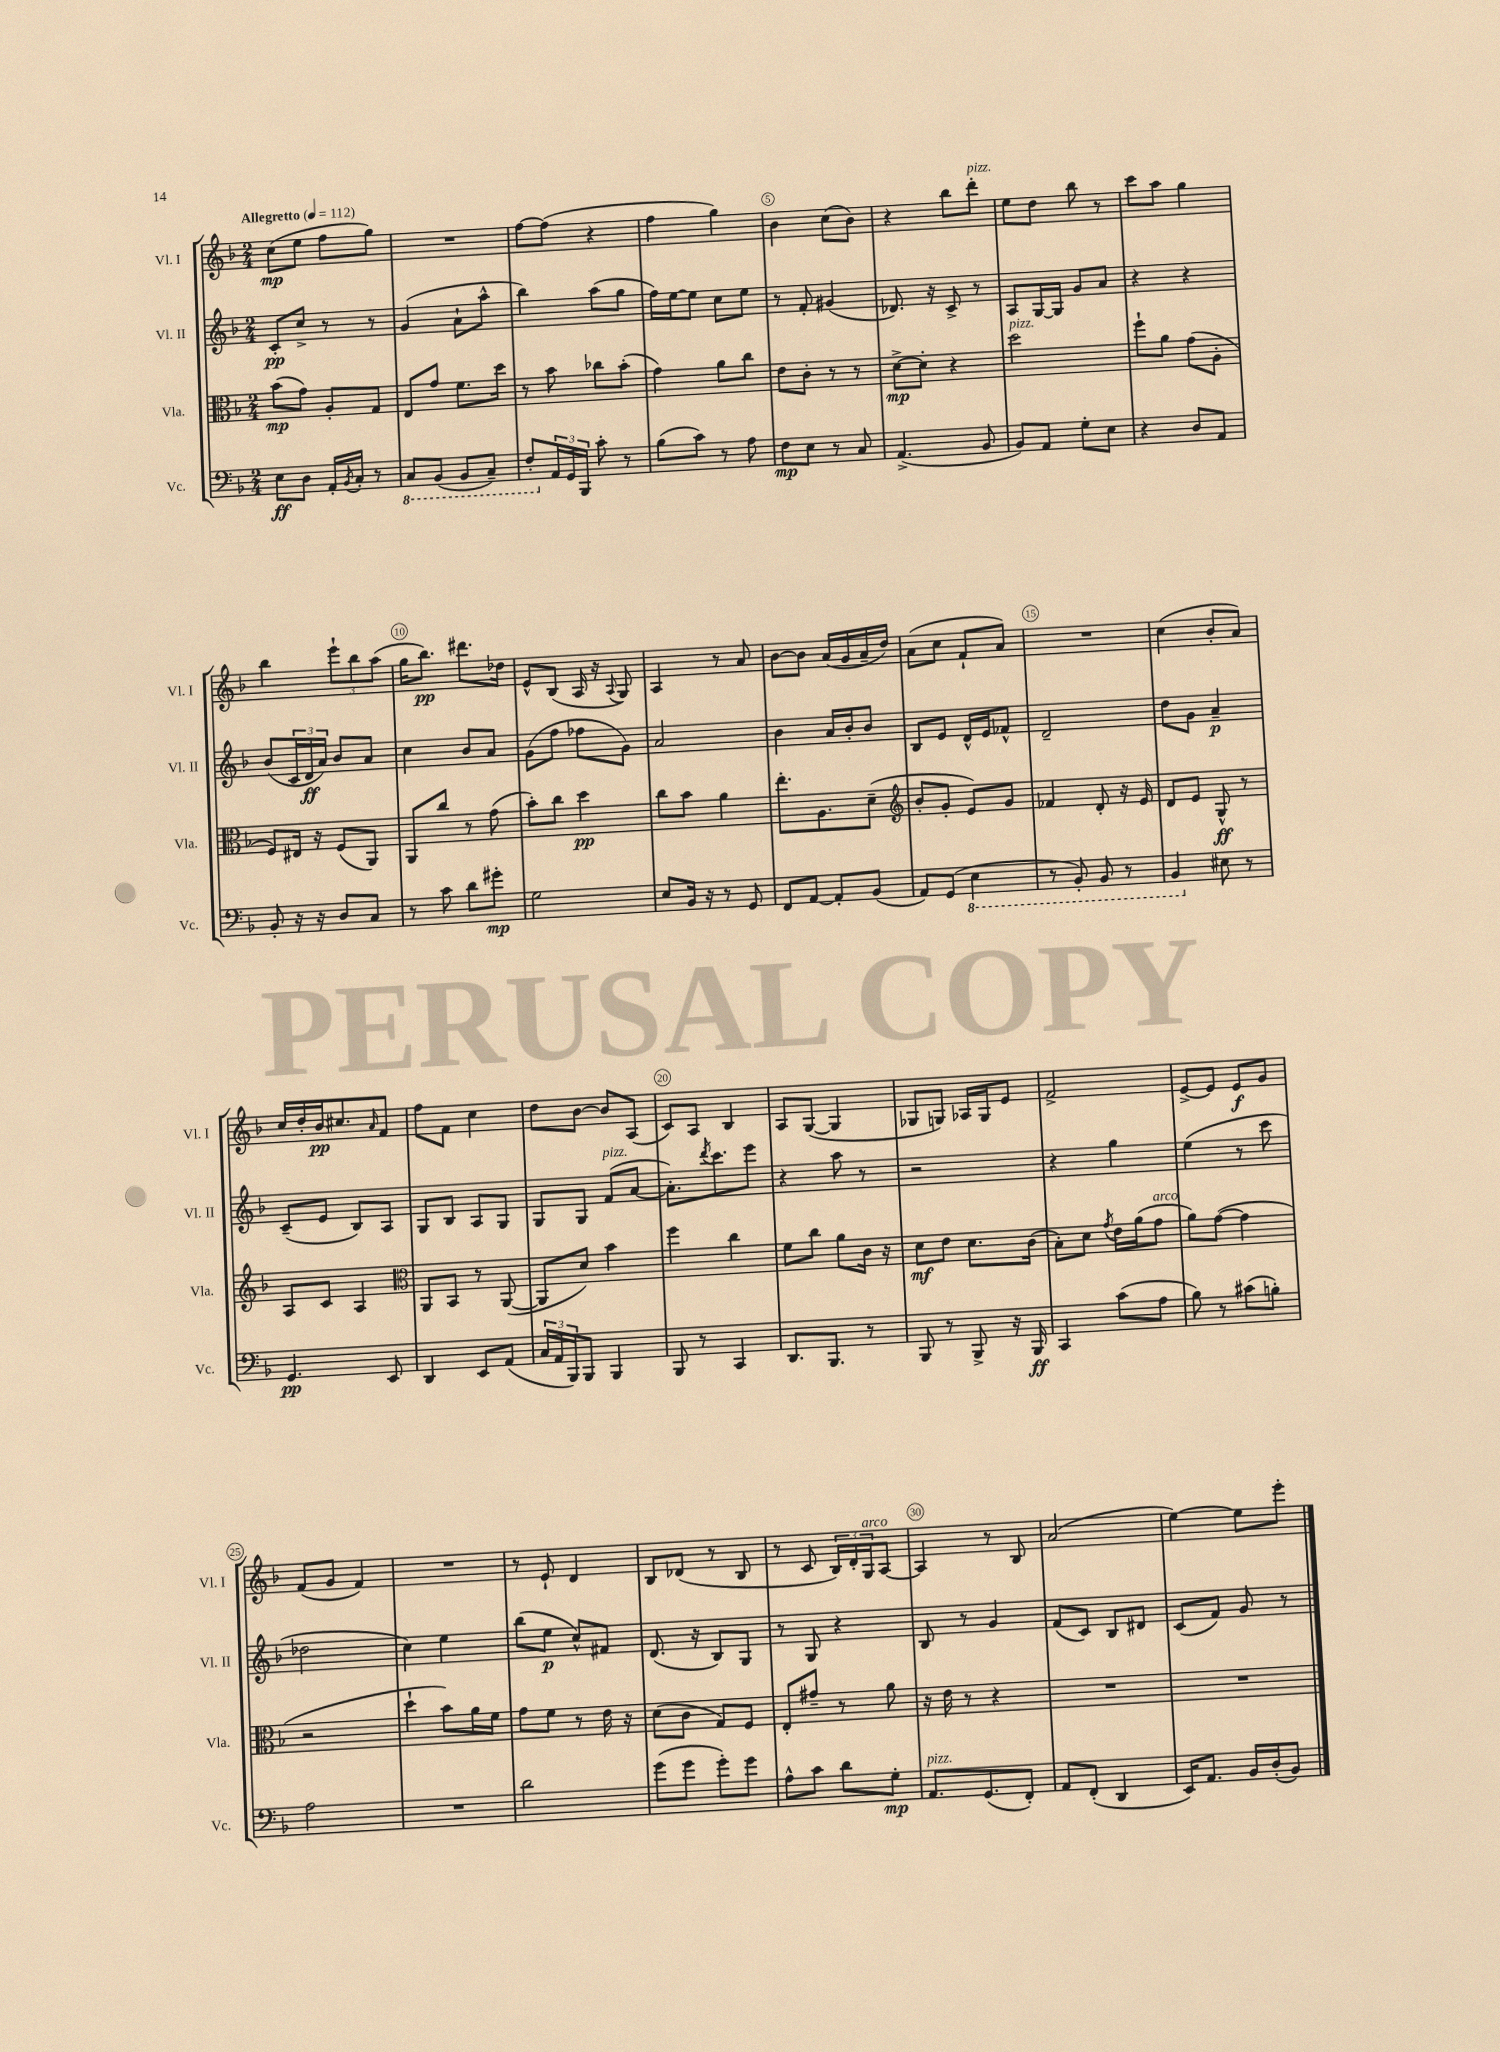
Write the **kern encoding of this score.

**kern	**dynam	**kern	**dynam	**kern	**dynam	**kern	**dynam
*part4	*part4	*part3	*part3	*part2	*part2	*part1	*part1
*staff4	*staff4	*staff3	*staff3	*staff2	*staff2	*staff1	*staff1
*I"Vc.	*	*I"Vla.	*	*I"Vl. II	*	*I"Vl. I	*
*I'Vc.	*	*I'Vla.	*	*I'Vl. II	*	*I'Vl. I	*
*clefF4	*	*clefC3	*	*clefG2	*	*clefG2	*
*k[b-]	*	*k[b-]	*	*k[b-]	*	*k[b-]	*
*M2/4	*	*M2/4	*	*M2/4	*	*M2/4	*
*MM112	*	*MM112	*	*MM112	*	*MM112	*
=1	=1	=1	=1	=1	=1	=1	=1
!	!	!	!	!	!	!LO:TX:a:B:t=Allegretto	!
8E\L	ff	(8b-\L	mp	8c'/L	pp	(8cc\L	mp
8D\J	.	8g\J)	.	8cc^/J	.	8ee\J	.
16AA'/LL	.	8A'/L	.	8r	.	8ff\L	.
8qBB-/	.	.	.	.	.	.	.
16C'/JJ	.	.	.	.	.	.	.
8r	.	8G/J	.	8r	.	8gg\J)	.
=2	=2	=2	=2	=2	=2	=2	=2
*8ba	*	*	*	*	*	*	*
8CC/L	.	8E/L	.	(4g/	.	2r	.
(8BBB-/J	.	8g/J	.	.	.	.	.
8BBB-/L	.	8.f\L	.	8a`\L	.	.	.
8CC~/J)	.	.	.	8aa^^\J	.	.	.
.	.	16dd\Jk	.	.	.	.	.
=3	=3	=3	=3	=3	=3	=3	=3
8FF'/L	.	8r	.	4bb-\)	.	[8ff\L	.
*X8ba	*	*	*	*	*	*	*
24AA/L	.	8b-\	.	.	.	(8ff\J]	.
24GG/	.	.	.	.	.	.	.
24BBB-/JJ	.	.	.	.	.	.	.
8c'\	.	8cc-X\L	.	(8aa\L	.	4r	.
8r	.	(8b-'\J	.	8gg\J	.	.	.
=4	=4	=4	=4	=4	=4	=4	=4
(8B-\L	.	4g\)	.	16ff\LL)	.	4ff\	.
.	.	.	.	[16ee\J	.	.	.
8c\J)	.	.	.	8ee\J]	.	.	.
8r	.	8a\L	.	8cc\L	.	4gg\)	.
8A\	.	8cc\J	.	8ee\J	.	.	.
=5	=5	=5	=5	=5	=5	=5	=5
8F\L	mp	8e\L	.	8r	.	4b-\	.
8E\J	.	8c'\J	.	8f'/	.	.	.
8r	.	8r	.	(4g#X/	.	(8cc\L	.
8C/	.	8r	.	.	.	8b-\J)	.
=6	=6	=6	=6	=6	=6	=6	=6
(4.AA^/	.	[8d^\L	mp	8.d-X/)	.	4r	.
.	.	8d'\J]	.	.	.	.	.
.	.	.	.	16r	.	.	.
.	.	4r	.	8c^/	.	8bb-\L	.
!	!	!	!	!	!	!LO:TX:a:i:t=pizz.	!
8BB-/	.	.	.	8r	.	8ddd'\J	.
=7	=7	=7	=7	=7	=7	=7	=7
!	!	!LO:TX:a:i:t=pizz.	!	!	!	!	!
8BB-/L)	.	2dd\	.	8A/L	.	8ee\L	.
8AA/J	.	.	.	[16G/L	.	8dd\J	.
.	.	.	.	16G/JJ]	.	.	.
8G'\L	.	.	.	8g/L	.	8bb-\	.
8E\J	.	.	.	8a/J	.	8r	.
=8	=8	=8	=8	=8	=8	=8	=8
4r	.	8ff`\L	.	4r	.	8ccc\L	.
.	.	8a\J	.	.	.	8aa\J	.
8D/L	.	(8g\L	.	4r	.	4gg\	.
8AA/J	.	8A'\J	.	.	.	.	.
!!LO:LB:g=z
=9	=9	=9	=9	=9	=9	=9	=9
8BB-'/	.	8F/L)	.	(8b-/L	.	4bb-\	.
16r	.	16E#X/Jk	.	24c/L	.	.	.
.	.	.	.	24d/	ff	.	.
16r	.	16r	.	.	.	.	.
.	.	.	.	24a/JJ)	.	.	.
8D/L	.	(8F/L	.	8b-/L	.	12eee`\L	.
.	.	.	.	.	.	12bb-\	.
8C/J	.	8AA/J)	.	8a/J	.	.	.
.	.	.	.	.	.	(12aa\J	.
=10	=10	=10	=10	=10	=10	=10	=10
8r	.	8AA/L	.	4cc\	.	16gg\KL	.
.	.	.	.	.	.	8.bb-\J)	pp
8c\	.	8cc/J	.	.	.	.	.
8d\L	.	8r	.	8b-/L	.	8.ddd#X\L	.
8g#X'\J	mp	(8g\	.	8a/J	.	.	.
.	.	.	.	.	.	16dd-X\Jk	.
=11	=11	=11	=11	=11	=11	=11	=11
2G\	.	8b-'\L)	.	(8g\L	.	8e^^/L	.
.	.	8cc\J	.	8ff\J	.	(8B-/J	.
.	.	4dd\	pp	8ff-X\L	.	16A/	.
.	.	.	.	.	.	16r	.
.	.	.	.	.	.	8qqA/	.
.	.	.	.	8g\J)	.	8G/)	.
=12	=12	=12	=12	=12	=12	=12	=12
8E/L	.	8cc\L	.	2a/	.	4A/	.
16BB-/Jk	.	8b-\J	.	.	.	.	.
16r	.	.	.	.	.	.	.
8r	.	4a\	.	.	.	8r	.
8GG/	.	.	.	.	.	8a/	.
=13	=13	=13	=13	=13	=13	=13	=13
8FF/L	.	8.ee'\L	.	4b-\	.	[8b-\L	.
[8AA/J	.	.	.	.	.	8b-\J]	.
.	.	8.A\	.	.	.	.	.
8AA'/L]	.	.	.	16a/LL	.	(16a/LL	.
.	.	.	.	16b-'/J	.	16g/	.
(8BB-/J	.	(8d~\J	.	8b-/J	.	16a~/	.
.	.	.	.	.	.	16dd/JJ)	.
=14	=14	=14	=14	=14	=14	=14	=14
*	*	*clefG2	*	*	*	*	*
8AA/L)	.	8b-'/L	.	8B-/L	.	(8a\L	.
(8GG/J	.	8g'/J	.	8e/J	.	8cc\J	.
*8ba	*	*	*	*	*	*	*
4EE\	.	8e/L)	.	16d^^/LL	.	8f`/L	.
.	.	.	.	16e/J	.	.	.
.	.	8g/J	.	8f-X^^/J	.	8a/J)	.
=15	=15	=15	=15	=15	=15	=15	=15
8r	.	4f-X/	.	2d~/	.	2r	.
8BBB-'/)	.	.	.	.	.	.	.
8BBB-/	.	8d'/	.	.	.	.	.
8r	.	16r	.	.	.	.	.
.	.	16e/	.	.	.	.	.
=16	=16	=16	=16	=16	=16	=16	=16
4BBB-/	.	8d/L	.	8dd\L	.	(4cc\	.
.	.	8e/J	.	8g\J	.	.	.
*X8ba	*	*	*	*	*	*	*
8E#X\	.	8G^^/	ff	4a~/	p	8b-'/L	.
8r	.	8r	.	.	.	8a/J)	.
!!LO:LB:g=z
=17	=17	=17	=17	=17	=17	=17	=17
4.GG/	pp	8A/L	.	(8c~/L	.	16cc/LL	.
.	.	.	.	.	.	16dd'/	.
.	.	8c/J	.	8e/J	.	16b-/J	pp
.	.	.	.	.	.	8.cc#X/	.
.	.	4A/	.	8B-/L)	.	.	.
.	.	.	.	.	.	16qqa/	.
8EE/	.	.	.	8A/J	.	8f/J	.
=18	=18	=18	=18	=18	=18	=18	=18
*	*	*clefC3	*	*	*	*	*
4DD/	.	8AA/L	.	8G/L	.	8ff\L	.
.	.	8BB-/J	.	8B-/J	.	8f\J	.
8EE/L	.	8r	.	8A/L	.	4cc\	.
(8AA/J	.	([8AA/	.	8G/J	.	.	.
=19	=19	=19	=19	=19	=19	=19	=19
24C/LL	.	8AA/L]	.	8G/L	.	8dd\L	.
24AA/	.	.	.	.	.	.	.
24BBB-/J)	.	.	.	.	.	.	.
8BBB-/J	.	8d/J)	.	8G/J	.	[8b-\J	.
!	!	!	!	!LO:TX:a:i:t=pizz.	!	!	!
4BBB-/	.	4b-\	.	(8f/L	.	8b-/L]	.
.	.	.	.	[8a/J	.	(8A/J	.
=20	=20	=20	=20	=20	=20	=20	=20
8BBB-/	.	4ff\	.	8.a'\L])	.	8c/L)	.
8r	.	.	.	.	.	8A/J	.
.	.	.	.	8qddd/	.	.	.
.	.	.	.	8.ccc\	.	.	.
4CC/	.	4cc\	.	.	.	4B-/	.
.	.	.	.	8eee\J	.	.	.
=21	=21	=21	=21	=21	=21	=21	=21
8.DD/L	.	8f\L	.	4r	.	8A/L	.
.	.	8cc\J	.	.	.	([8G/J	.
8.BBB-/J	.	.	.	.	.	.	.
.	.	8a\L	.	8aa\	.	4G/]	.
8r	.	16c\Jk	.	8r	.	.	.
.	.	16r	.	.	.	.	.
=22	=22	=22	=22	=22	=22	=22	=22
8BBB-/	.	8d\L	mf	2r	.	8G-X/L	.
8r	.	8e\J	.	.	.	8Gn/J)	.
8BBB-^/	.	8.d\L	.	.	.	16A-X/LL	.
.	.	.	.	.	.	16G/J	.
16r	.	.	.	.	.	8e/J	.
16BBB-/	ff	(16c\Jk	.	.	.	.	.
=23	=23	=23	=23	=23	=23	=23	=23
4CC/	.	8B-'\L)	.	4r	.	2f^/	.
.	.	8d\J	.	.	.	.	.
.	.	8qg/	.	.	.	.	.
(8c\L	.	16e\LL	.	4gg\	.	.	.
.	.	(16a\J	.	.	.	.	.
!	!	!LO:TX:a:i:t=arco	!	!	!	!	!
8A\J	.	8g\J	.	.	.	.	.
=24	=24	=24	=24	=24	=24	=24	=24
8B-\)	.	8a\L)	.	(4ee\	.	[8e^/L	.
8r	.	([8g\J	.	.	.	8e/J]	.
(8c#X\L	.	4g\]	.	8r	.	8e/L	f
8Bn'\J)	.	.	.	8ccc\	.	8g/J	.
!!LO:LB:g=z
=25	=25	=25	=25	=25	=25	=25	=25
2A\	.	2r	.	2dd-X\	.	(8f/L	.
.	.	.	.	.	.	8g/J	.
.	.	.	.	.	.	4f/)	.
=26	=26	=26	=26	=26	=26	=26	=26
2r	.	4dd`\	.	4cc\)	.	2r	.
.	.	8b-\L)	.	4ee\	.	.	.
.	.	16a\L	.	.	.	.	.
.	.	16f\JJ	.	.	.	.	.
=27	=27	=27	=27	=27	=27	=27	=27
2d\	.	8g\L	.	(8bb-\L	.	8r	.
.	.	8f\J	.	8ee\J	p	8e`/	.
.	.	8r	.	8cc^^/L)	.	4d/	.
.	.	16e\	.	8f#X/J	.	.	.
.	.	16r	.	.	.	.	.
=28	=28	=28	=28	=28	=28	=28	=28
(8g\L	.	(8d\L	.	(8.d/	.	8B-/L	.
8g\J	.	8c\J	.	.	.	(8d-X/J	.
.	.	.	.	16r	.	.	.
8g'\L)	.	8G/L)	.	8B-/L)	.	8r	.
8g\J	.	8F/J	.	8G/J	.	8B-/	.
=29	=29	=29	=29	=29	=29	=29	=29
8A^^\L	.	8E'/L	.	8r	.	8r	.
8c\J	.	8g#X~/J	.	8G/	.	8c/	.
8d\L	.	8r	.	4r	.	24B-/LL)	.
.	.	.	.	.	.	24d'/	.
!	!	!	!	!	!	!LO:TX:a:i:t=arco	!
.	.	.	.	.	.	24G/J	.
8G'\J	mp	8a\	.	.	.	[8A/J	.
=30	=30	=30	=30	=30	=30	=30	=30
!LO:TX:a:i:t=pizz.	!	!	!	!	!	!	!
8.AA/L	.	16r	.	8B-/	.	4A/]	.
.	.	16e\	.	.	.	.	.
.	.	8r	.	8r	.	.	.
(8.GG/	.	.	.	.	.	.	.
.	.	4r	.	4g/	.	8r	.
8FF'/J)	.	.	.	.	.	8B-/	.
=31	=31	=31	=31	=31	=31	=31	=31
8AA/L	.	2r	.	(8f/L	.	(2a/	.
(8FF'/J	.	.	.	8c/J)	.	.	.
4DD/	.	.	.	8B-/L	.	.	.
.	.	.	.	8d#X/J	.	.	.
=32	=32	=32	=32	=32	=32	=32	=32
16EE/KL)	.	2r	.	(8c/L	.	[4ee\)	.
8.AA/J	.	.	.	.	.	.	.
.	.	.	.	8f/J)	.	.	.
16BB-/LL	.	.	.	8g/	.	8ee\L]	.
(16D'/J	.	.	.	.	.	.	.
8BB-/J)	.	.	.	8r	.	8eee'\J	.
==	==	==	==	==	==	==	==
*-	*-	*-	*-	*-	*-	*-	*-
